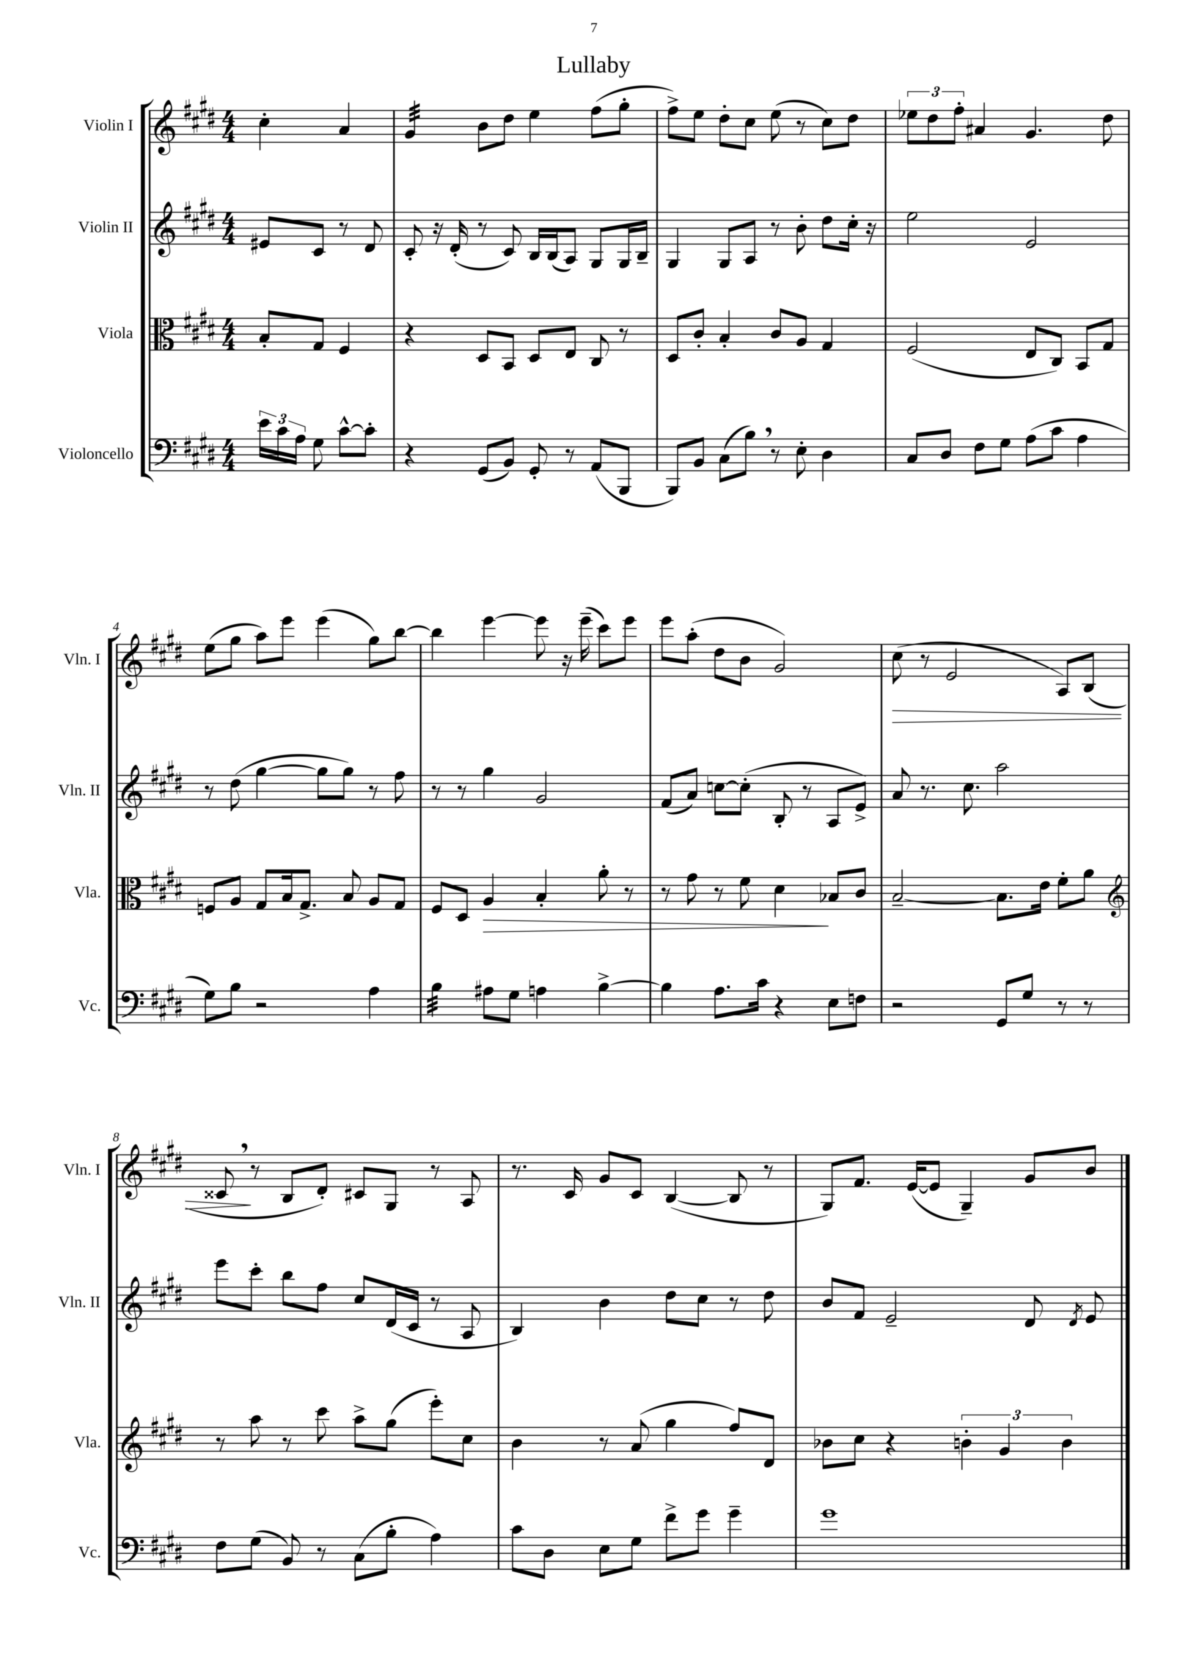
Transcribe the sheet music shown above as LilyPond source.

\header { title = "Lullaby" }
<<
\new StaffGroup <<
\new Staff = "s0" \with { instrumentName = "Violin I" shortInstrumentName = "Vln. I" } {
    \clef treble \key e \major \numericTimeSignature \time 4/4 \partial 2
    \autoBeamOff cis''4-. a'4 |
    gis'4:32 b'8[ dis''8] e''4 fis''8[( gis''8]-. |
    fis''8[->) e''8] dis''8[-. cis''8] e''8( r8 cis''8[) dis''8] |
    \tuplet 3/2 { ees''8[ dis''8 fis''8]-. } ais'4 gis'4. dis''8 |
    e''8[( gis''8] a''8[) e'''8] e'''4( gis''8[) b''8]~ |
    b''4 e'''4~ e'''8 r16 e'''16--( cis'''8[) e'''8] |
    e'''8[ a''8]-.( dis''8[ b'8] gis'2) |
    cis''8\>( r8 e'2 a8[) b8]( |
    cisis'8\! \breathe r8 b8[ dis'8]-.) cis'8[ gis8] r8 a8 |
    r8. cis'16 gis'8[ cis'8] b4~( b8 r8 |
    gis8[) fis'8.] e'16[~( e'8] gis4--) gis'8[ b'8] \bar "|." |
}
\new Staff = "s1" \with { instrumentName = "Violin II" shortInstrumentName = "Vln. II" } {
    \clef treble \key e \major \numericTimeSignature \time 4/4 \partial 2
    \autoBeamOff eis'8[ cis'8] r8 dis'8 |
    cis'8-. r16 dis'16-.( r8 cis'8) b16[ b16( a8]) gis8[ gis16 b16]-- |
    gis4 gis8[ a8] r8 b'8-. dis''8[ cis''16]-. r16 |
    e''2 e'2 |
    r8 dis''8( gis''4~ gis''8[ gis''8]) r8 fis''8 |
    r8 r8 gis''4 gis'2 |
    fis'8[( a'8]) c''8[~ c''8]-.( b8-. r8 a8[ e'8]->) |
    a'8 r8. cis''8. a''2 |
    e'''8[ cis'''8]-. b''8[ fis''8] cis''8[ dis'16( cis'16] r8 a8 |
    b4) b'4 dis''8[ cis''8] r8 dis''8 |
    b'8[ fis'8] e'2-- dis'8 \acciaccatura { dis'8 } e'8 \bar "|." |
}
\new Staff = "s2" \with { instrumentName = "Viola" shortInstrumentName = "Vla." } {
    \clef alto \key e \major \numericTimeSignature \time 4/4 \partial 2
    \autoBeamOff b8[-. gis8] fis4 |
    r4 dis8[ b,8] dis8[ e8] cis8 r8 |
    dis8[ cis'8]-. b4-. cis'8[ a8] gis4 |
    fis2( e8[ cis8]) b,8[ gis8] |
    f8[ a8] gis8[ b16 gis8.]-> b8 a8[ gis8] |
    fis8[ dis8] a4\> b4-. a'8-. r8 |
    r8 gis'8 r8 fis'8 dis'4\! bes8[ cis'8] |
    b2~-- b8.[ e'16] fis'8[-. a'8] |
    \clef treble r8 a''8 r8 cis'''8 a''8[-> gis''8]( e'''8[-.) cis''8] |
    b'4 r8 a'8( gis''4 fis''8[) dis'8] |
    bes'8[ cis''8] r4 \tuplet 3/2 { b'4-. gis'4 b'4 } \bar "|." |
}
\new Staff = "s3" \with { instrumentName = "Violoncello" shortInstrumentName = "Vc." } {
    \clef bass \key e \major \numericTimeSignature \time 4/4 \partial 2
    \autoBeamOff \tuplet 3/2 { e'16[ cis'16 a16] } gis8 cis'8[~-^ cis'8]-. |
    r4 gis,8[( b,8]) gis,8-. r8 a,8[( b,,8] |
    b,,8[) b,8] cis8[( b8]) \breathe r8 e8-. dis4 |
    cis8[ dis8] fis8[ gis8] a8[( cis'8] a4 |
    gis8[) b8] r2 a4 |
    b4:32 ais8[ gis8] a4 b4~-> |
    b4 a8.[ cis'16] r4 e8[ f8] |
    r2 gis,8[ gis8] r8 r8 |
    fis8[ gis8]( b,8) r8 cis8[( b8]-. a4) |
    cis'8[ dis8] e8[ gis8] fis'8[-> gis'8] gis'4-- |
    gis'1 \bar "|." |
}
>>
>>
